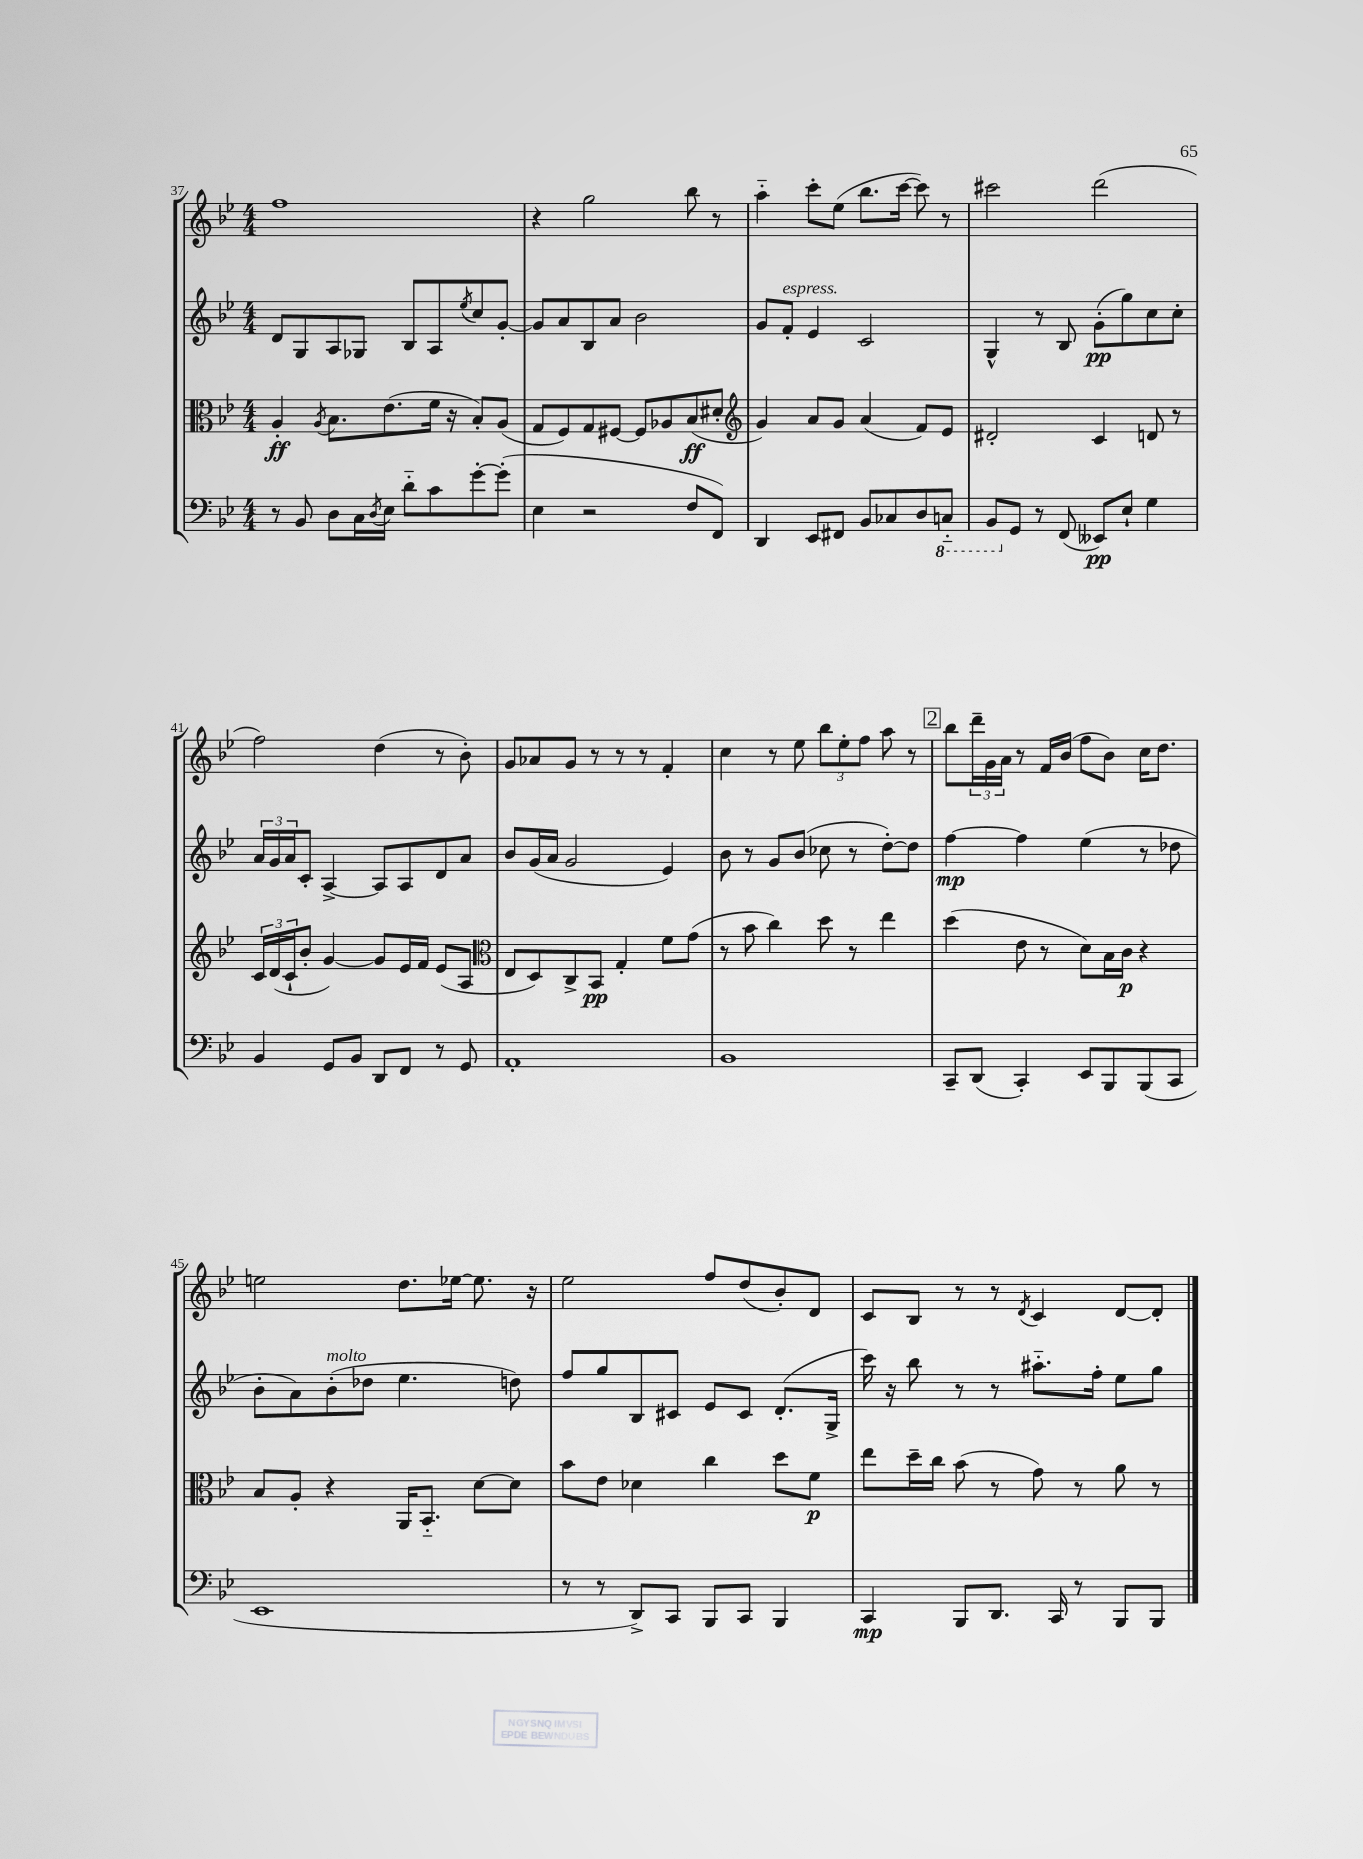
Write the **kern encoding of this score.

**kern	**dynam	**kern	**dynam	**kern	**dynam	**kern
*part4	*part4	*part3	*part3	*part2	*part2	*part1
*staff4	*staff4	*staff3	*staff3	*staff2	*staff2	*staff1
*clefF4	*	*clefC3	*	*clefG2	*	*clefG2
*k[b-e-]	*	*k[b-e-]	*	*k[b-e-]	*	*k[b-e-]
*M4/4	*	*M4/4	*	*M4/4	*	*M4/4
=37	=37	=37	=37	=37	=37	=37
8r	.	4A'/	ff	8d/L	.	1ff
8BB-/	.	.	.	8G/	.	.
.	.	8qA/	.	.	.	.
8D\L	.	8.B-\L	.	8A/	.	.
16C\L	.	.	.	8G-X/J	.	.
8qD/	.	.	.	.	.	.
16E-\JJ	.	(8.e-\	.	.	.	.
8d\L	.	.	.	8B-/L	.	.
8c\	.	16f\Jk	.	8A/	.	.
.	.	16r	.	.	.	.
.	.	.	.	8qee-/	.	.
[8g'\	.	8B-'/L)	.	8cc/	.	.
(8g'\J]	.	(8A/J	.	[8g'/J	.	.
=38	=38	=38	=38	=38	=38	=38
4E-\	.	8G/L	.	8g/L]	.	4r
.	.	8F/)	.	8a/	.	.
2r	.	8G/	.	8B-/	.	2gg\
.	.	[8F#X/J	.	8a/J	.	.
.	.	8F#/L]	.	2b-\	.	.
.	.	8A-X/	.	.	.	.
8F/L	.	(8B-/	ff	.	.	8bb-\
8FF/J)	.	8d#X'/J	.	.	.	8r
=39	=39	=39	=39	=39	=39	=39
*	*	*clefG2	*	*	*	*
4DD/	.	4g/)	.	8g/L	.	4aa\
!	!	!	!	!LO:TX:a:i:t=espress.	!	!
.	.	.	.	8f'/J	.	.
8EE-/L	.	8a/L	.	4e-/	.	8ccc'\L
8FF#X/J	.	8g/J	.	.	.	(8ee-\J
8BB-/L	.	(4a/	.	2c/	.	8.bb-\L
8C-X/	.	.	.	.	.	.
.	.	.	.	.	.	[16ccc\Jk
8D/	.	8f/L)	.	.	.	8ccc\])
*8ba	*	*	*	*	*	*
8CCn/J	.	8e-/J	.	.	.	8r
=40	=40	=40	=40	=40	=40	=40
8BBB-/L	.	2d#X'/	.	4G^^/	.	2ccc#X\
*X8ba	*	*	*	*	*	*
8GG/J	.	.	.	.	.	.
8r	.	.	.	8r	.	.
(8FF/	.	.	.	8B-/	.	.
8EE--X/L)	pp	4c/	.	(8g'\L	pp	(2ddd\
8E-`/J	.	.	.	8gg\)	.	.
4G\	.	8dn/	.	8cc\	.	.
.	.	8r	.	8cc'\J	.	.
!!LO:LB:g=z
=41	=41	=41	=41	=41	=41	=41
4BB-/	.	24c/LL	.	24a/LL	.	2ff\)
.	.	(24d/	.	24g/	.	.
.	.	24c`/J	.	24a/J	.	.
.	.	8b-'/J	.	8c'/J	.	.
8GG/L	.	[4g/)	.	[4A^/	.	.
8BB-/J	.	.	.	.	.	.
8DD/L	.	8g/L]	.	8A/L]	.	(4dd\
8FF/J	.	16e-/L	.	8A/	.	.
.	.	16f/JJ	.	.	.	.
8r	.	(8e-/L	.	8d/	.	8r
8GG/	.	8A/J	.	8a/J	.	8b-'\)
=42	=42	=42	=42	=42	=42	=42
*	*	*clefC3	*	*	*	*
1AA'	.	8E-/L	.	8b-/L	.	8g/L
.	.	8D/)	.	(16g/L	.	8a-X/
.	.	.	.	16a/JJ	.	.
.	.	8C^/	.	2g/	.	8g/J
.	.	8BB-/J	pp	.	.	8r
.	.	4G'/	.	.	.	8r
.	.	.	.	.	.	8r
.	.	8f\L	.	4e-/)	.	4f'/
.	.	(8g\J	.	.	.	.
=43	=43	=43	=43	=43	=43	=43
1BB-	.	8r	.	8b-\	.	4cc\
.	.	8b-\	.	8r	.	.
.	.	4cc\)	.	8g/L	.	8r
.	.	.	.	(8b-/J	.	8ee-\
.	.	8dd\	.	8cc-X\	.	12bb-\L
.	.	.	.	.	.	12ee-'\
.	.	8r	.	8r	.	.
.	.	.	.	.	.	12ff\J
.	.	4ee-\	.	[8dd'\L)	.	8aa\
.	.	.	.	8dd\J]	.	8r
!!LO:REH:place=s1:t=2
=44	=44	=44	=44	=44	=44	=44
8CC~/L	.	(4dd\	.	[4ff\	mp	8bb-\L
(8DD/J	.	.	.	.	.	24ddd~\L
.	.	.	.	.	.	24g\
.	.	.	.	.	.	24a\JJ
4CC'/)	.	8e-\	.	4ff\]	.	8r
.	.	8r	.	.	.	16f/LL
.	.	.	.	.	.	(16b-/JJ
8EE-/L	.	8d\L)	.	(4ee-\	.	8ff\L
8BBB-/	.	16B-\L	.	.	.	8b-\J)
.	.	16c\JJ	p	.	.	.
(8BBB-/	.	4r	.	8r	.	16cc\KL
.	.	.	.	.	.	8.dd\J
8CC/J	.	.	.	8dd-X\	.	.
!!LO:LB:g=z
=45	=45	=45	=45	=45	=45	=45
1EE-	.	8B-/L	.	8b-'\L	.	2een\
.	.	8A'/J	.	8a\)	.	.
!	!	!	!	!LO:TX:a:i:t=molto	!	!
.	.	4r	.	(8b-'\	.	.
.	.	.	.	8dd-X\J	.	.
.	.	16AA/KL	.	4.ee-\	.	8.dd\L
.	.	8.BB-/J	.	.	.	.
.	.	.	.	.	.	[16ee-X\Jk
.	.	[8d\L	.	.	.	8.ee-\]
.	.	8d\J]	.	8ddn\)	.	.
.	.	.	.	.	.	16r
=46	=46	=46	=46	=46	=46	=46
8r	.	8b-\L	.	8ff/L	.	2ee-\
8r	.	8e-\J	.	8gg/	.	.
8DD^/L)	.	4d-X\	.	8B-/	.	.
8CC/J	.	.	.	8c#X/J	.	.
8BBB-/L	.	4cc\	.	8e-/L	.	8ff/L
8CC/J	.	.	.	8c#/J	.	(8dd/
4BBB-/	.	8dd\L	.	(8.d'/L	.	8b-'/)
.	.	8f\J	p	.	.	8d/J
.	.	.	.	16G^/Jk	.	.
=47	=47	=47	=47	=47	=47	=47
4CC/	mp	8ee-\L	.	16ccc\)	.	8c/L
.	.	.	.	16r	.	.
.	.	16dd~\L	.	8bb-\	.	8B-/J
.	.	16cc\JJ	.	.	.	.
8BBB-/L	.	(8b-\	.	8r	.	8r
8.DD/J	.	8r	.	8r	.	8r
.	.	.	.	.	.	8qd/
.	.	8g\)	.	8.aa#X\L	.	4c/
16CC/	.	.	.	.	.	.
8r	.	8r	.	.	.	.
.	.	.	.	16ff'\Jk	.	.
8BBB-/L	.	8a\	.	8ee-\L	.	[8d/L
8BBB-/J	.	8r	.	8gg\J	.	8d'/J]
==	==	==	==	==	==	==
*-	*-	*-	*-	*-	*-	*-
